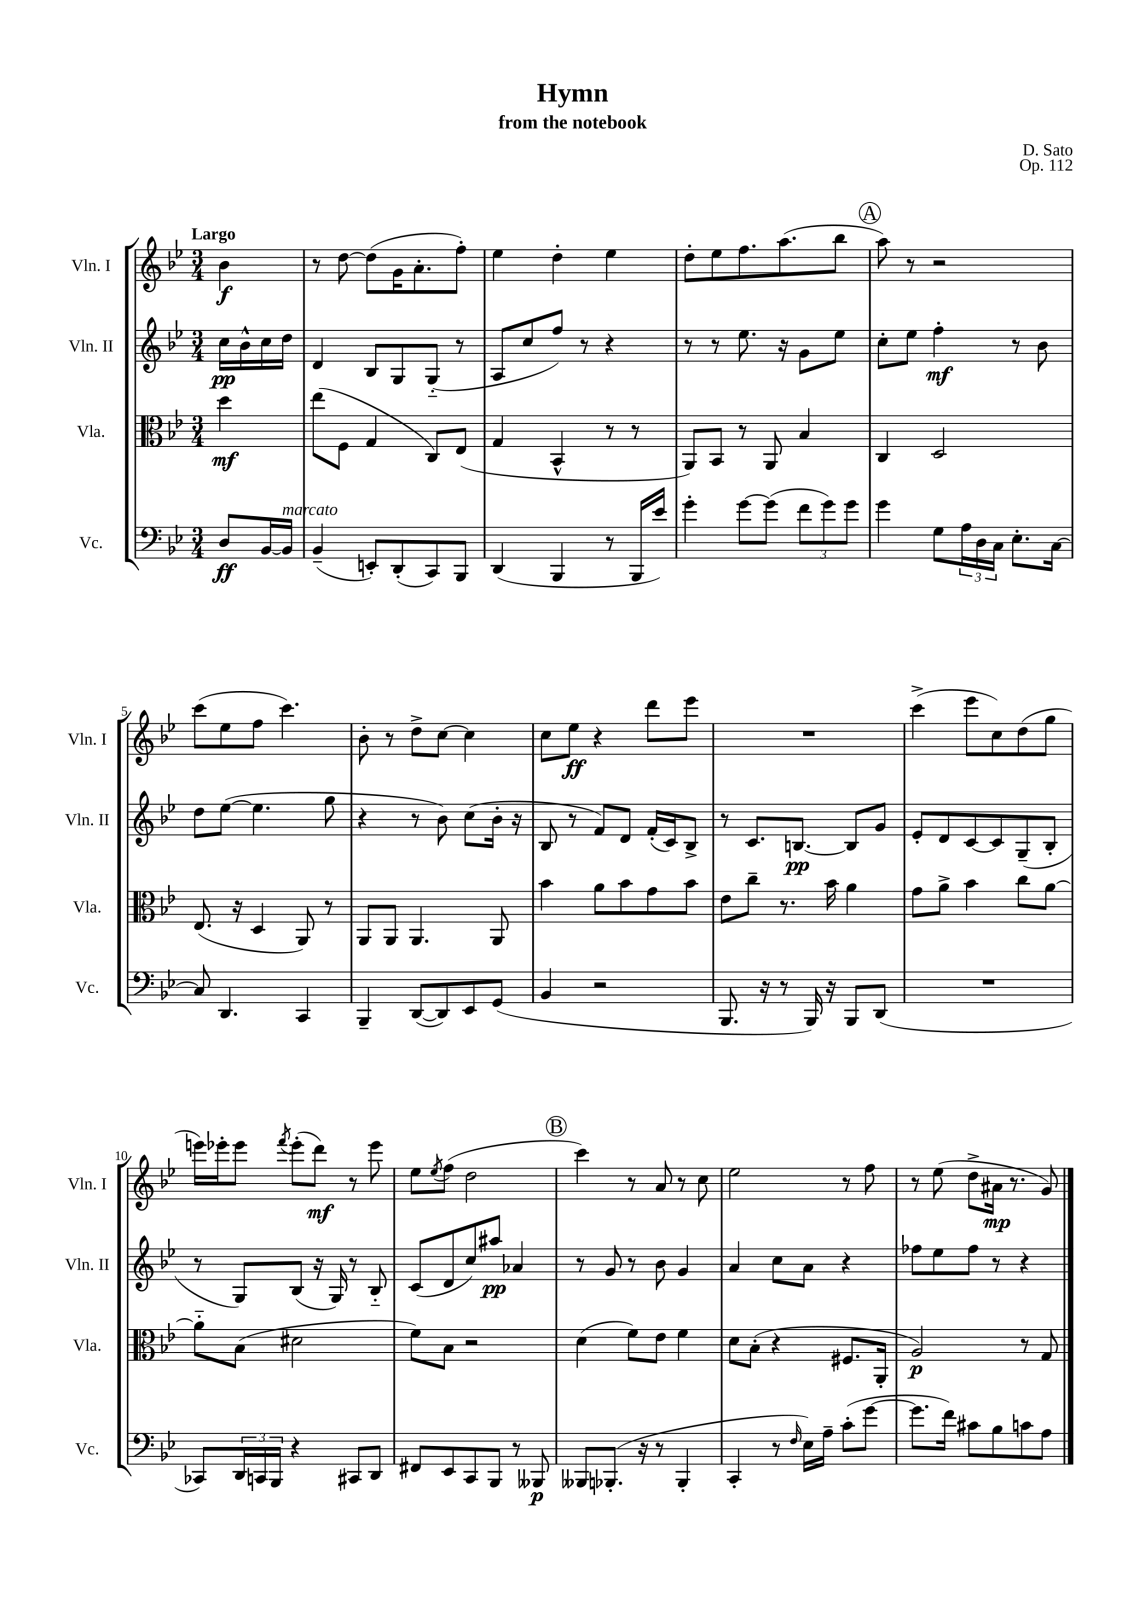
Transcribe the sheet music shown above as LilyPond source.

\header { title = "Hymn" composer = "D. Sato" subtitle = "from the notebook" opus = "Op. 112" }
<<
\new StaffGroup <<
\new Staff = "s0" \with { instrumentName = "Vln. I" shortInstrumentName = "Vln. I" } {
    \clef treble \key bes \major \numericTimeSignature \time 3/4 \partial 4 \tempo "Largo"
    bes'4\f |
    r8 d''8~ d''8( g'16 a'8.-. f''8-.) |
    ees''4 d''4-. ees''4 |
    d''8-. ees''8 f''8. a''8.( bes''8 |
    \mark \markup { \circle "A" } a''8) r8 r2 |
    c'''8( ees''8 f''8 c'''4.) |
    bes'8-. r8 d''8-> c''8~ c''4 |
    c''8 ees''8\ff r4 d'''8 ees'''8 |
    R2. |
    c'''4->( ees'''8 c''8) d''8( g''8 |
    e'''16) ees'''16-. ees'''8 \acciaccatura { f'''8 } ees'''8-.( d'''8\mf) r8 ees'''8 |
    ees''8 \acciaccatura { ees''8 } f''8( d''2 |
    \mark \markup { \circle "B" } c'''4) r8 a'8 r8 c''8 |
    ees''2 r8 f''8 |
    r8 ees''8( d''8-> ais'16\mp r8. g'8) \bar "|." |
}
\new Staff = "s1" \with { instrumentName = "Vln. II" shortInstrumentName = "Vln. II" } {
    \clef treble \key bes \major \numericTimeSignature \time 3/4 \partial 4
    c''16\pp bes'16-^ c''16 d''16 |
    d'4 bes8 g8 g8-_( r8 |
    a8 c''8 f''8) r8 r4 |
    r8 r8 ees''8. r16 g'8 ees''8 |
    \mark \markup { \circle "A" } c''8-. ees''8 f''4-.\mf r8 bes'8 |
    d''8 ees''8~( ees''4. g''8 |
    r4 r8 bes'8) c''8( bes'16-. r16 |
    bes8 r8 f'8) d'8 f'16-.( c'16) bes8-> |
    r8 c'8. b8.~\pp b8 g'8 |
    ees'8-. d'8 c'8~ c'8 g8--( bes8-. |
    r8 g8) bes8( r16 g16) r8 bes8-_ |
    c'8( d'8 c''8) ais''8\pp aes'4 |
    \mark \markup { \circle "B" } r8 g'8 r8 bes'8 g'4 |
    a'4 c''8 a'8 r4 |
    fes''8 ees''8 fes''8 r8 r4 \bar "|." |
}
\new Staff = "s2" \with { instrumentName = "Vla." shortInstrumentName = "Vla." } {
    \clef alto \key bes \major \numericTimeSignature \time 3/4 \partial 4
    d''4\mf |
    ees''8( f8 g4 c8) ees8( |
    g4 bes,4-^ r8 r8 |
    a,8) bes,8 r8 a,8 bes4 |
    \mark \markup { \circle "A" } c4 d2 |
    ees8.( r16 d4 a,8) r8 |
    a,8 a,8 a,4. a,8 |
    bes'4 a'8 bes'8 g'8 bes'8 |
    ees'8 c''8-- r8. bes'16 a'4 |
    g'8 a'8-> bes'4 c''8 a'8~ |
    a'8-_ bes8( dis'2 |
    f'8) bes8 r2 |
    \mark \markup { \circle "B" } d'4( f'8) ees'8 f'4 |
    d'8 bes8-.( r4 fis8. a,16-. |
    a2\p) r8 g8 \bar "|." |
}
\new Staff = "s3" \with { instrumentName = "Vc." shortInstrumentName = "Vc." } {
    \clef bass \key bes \major \numericTimeSignature \time 3/4 \partial 4
    d8\ff bes,16~ bes,16^\markup { \italic "marcato" } |
    bes,4--( e,8-.) d,8-.( c,8) bes,,8 |
    d,4( bes,,4 r8 bes,,16 ees'16) |
    g'4-. g'8~ g'8( \tuplet 3/2 { f'8 g'8) g'8 } |
    \mark \markup { \circle "A" } g'4 g8 \tuplet 3/2 { a16 d16 c16 } ees8.-. c16~ |
    c8 d,4. c,4 |
    bes,,4-- d,8~( d,8) ees,8 g,8( |
    bes,4 r2 |
    bes,,8. r16 r8 bes,,16) r16 bes,,8 d,8( |
    R2. |
    ces,8) \tuplet 3/2 { d,16 c,16 bes,,16 } r4 cis,8 d,8 |
    fis,8 ees,8 c,8 bes,,8 r8 beses,,8\p |
    \mark \markup { \circle "B" } beses,,8 bes,,8.-.( r16 r8 bes,,4-. |
    c,4-. r8 \grace { f16 } ees16) a16-- c'8-.( g'8~ |
    g'8. f'16) cis'8 bes8 c'8 a8 \bar "|." |
}
>>
>>
